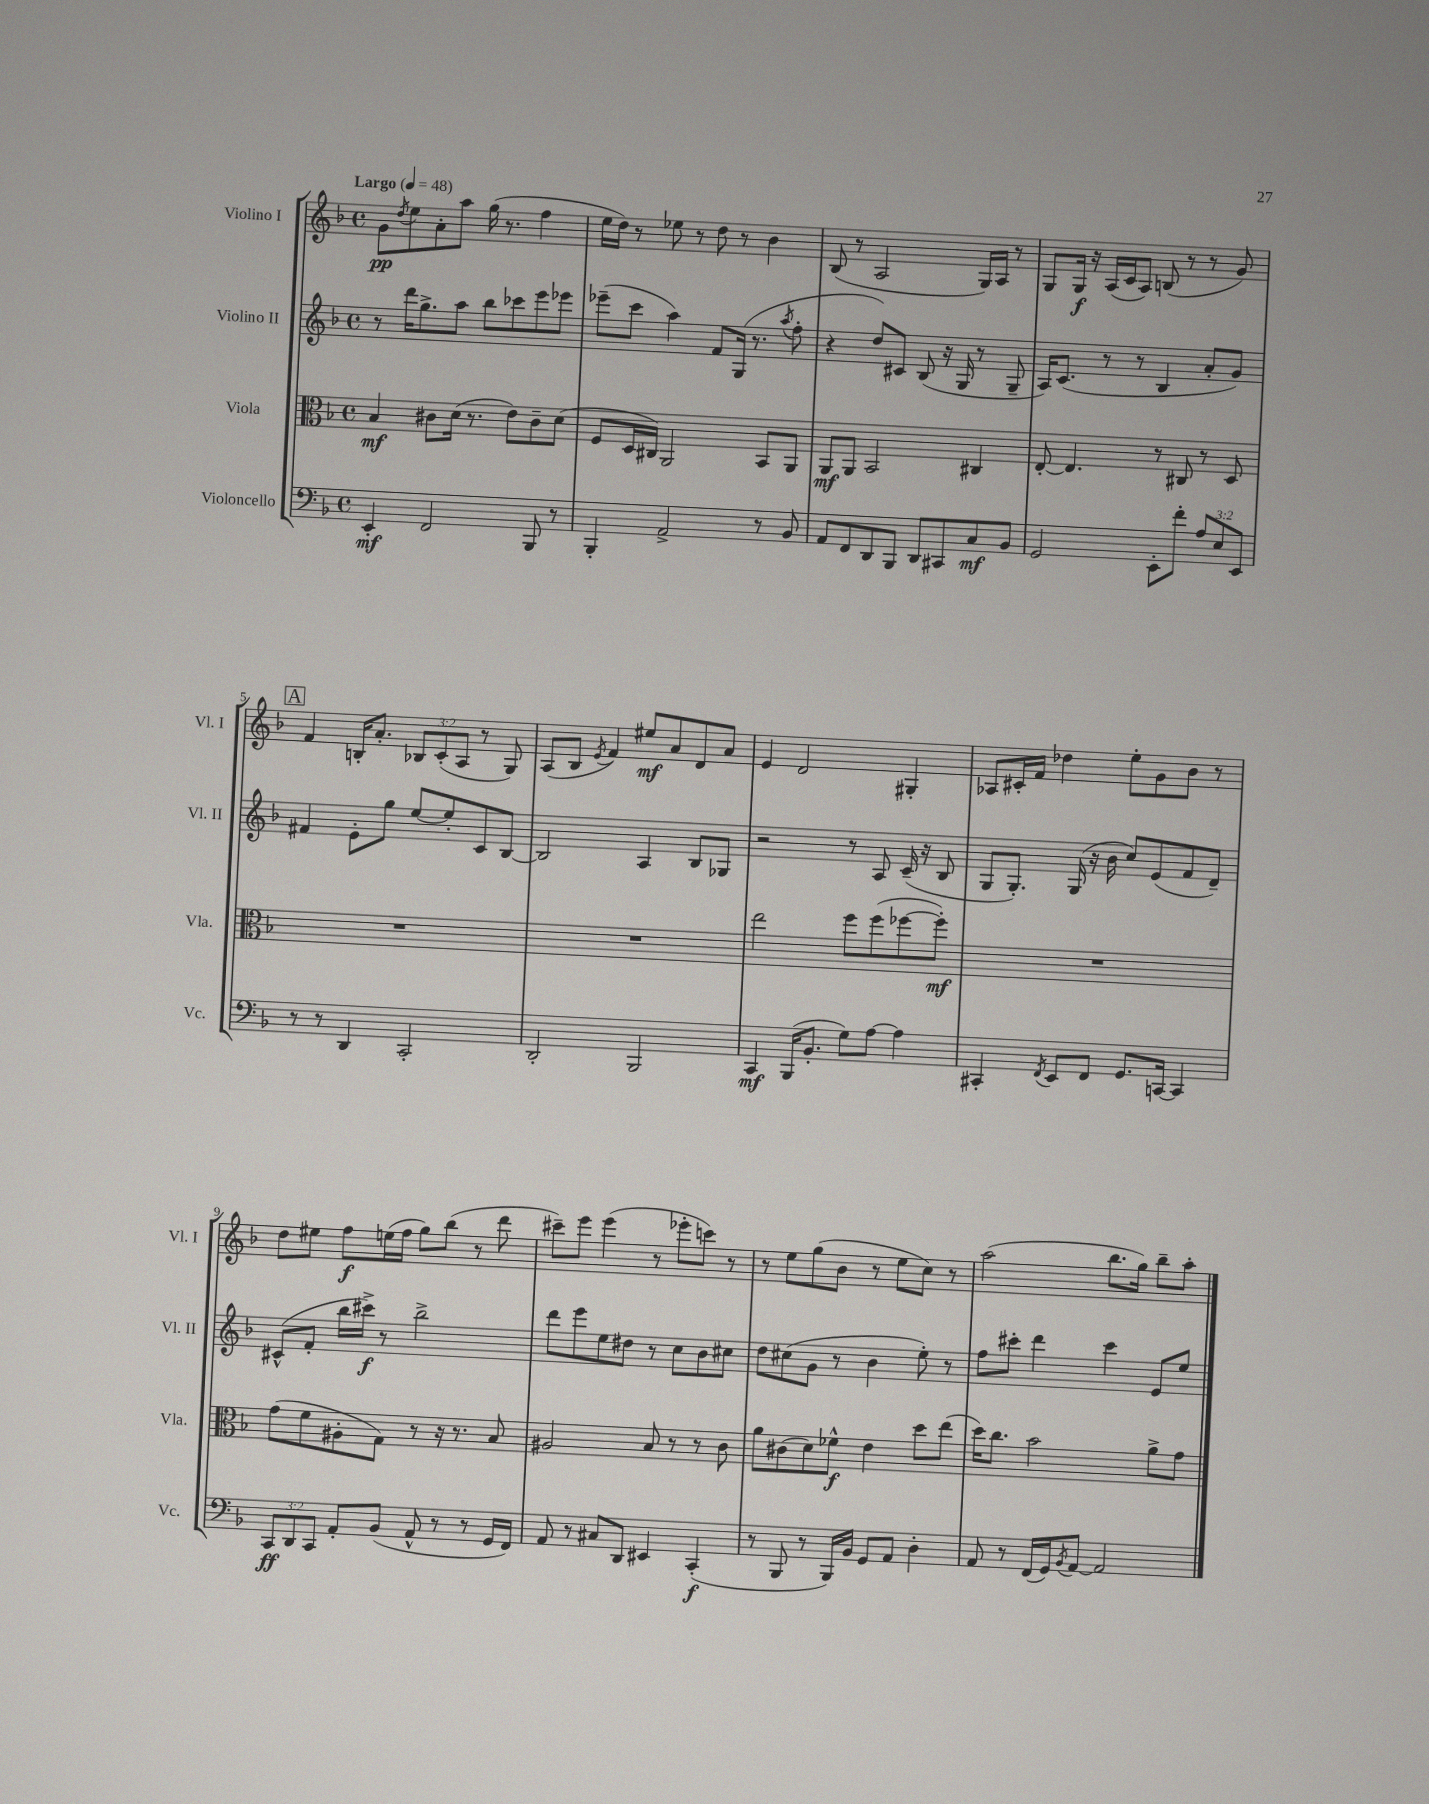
<<
\new StaffGroup <<
\new Staff = "s0" \with { instrumentName = "Violino I" shortInstrumentName = "Vl. I" } {
    \clef treble \key f \major \defaultTimeSignature \time 4/4 \override Staff.TupletNumber.text = #tuplet-number::calc-fraction-text \tempo "Largo" 4 = 48
    g'8\pp \acciaccatura { d''8 } e''8 a'8-. a''8 g''16( r8. f''4 |
    e''16 d''16) r8 ees''8 r8 d''8 r8 bes'4 |
    bes8( r8 a2 g16) a16 r8 |
    g8 g16\f r16 a16( c'16 a8) b8( r8 r8 g'8) |
    \mark \markup { \box "A" } f'4 b16-. a'8.-. \tuplet 3/2 { bes8 c'8-.( a8 } r8 g8) |
    a8( bes8 \acciaccatura { e'8 } f'4) eis''8\mf a'8 d'8 a'8 |
    e'4 d'2 gis4-. |
    aes8 cis'16-. f'16 des''4 e''8-. g'8 bes'8 r8 |
    d''8 eis''8 f''8\f e''16( f''16 g''8) bes''8( r8 d'''8 |
    cis'''8--) e'''8 e'''4( r8 ees'''8-. c'''8) r8 |
    r8 e''8 g''8( bes'8 r8 e''8 c''8) r8 |
    a''2( bes''8. g''16) bes''8-- a''8-. \bar "|." |
}
\new Staff = "s1" \with { instrumentName = "Violino II" shortInstrumentName = "Vl. II" } {
    \clef treble \key f \major \defaultTimeSignature \time 4/4
    r8 d'''16 g''8.-> a''8 bes''8 ces'''8 e'''8 ees'''8 |
    ees'''8--( c'''8 a''4) f'8 g16( r8. \acciaccatura { a''8 } f''8-. |
    r4 d''8) cis'8 bes8( r16 g16 r8 g8-- |
    a16) c'8.( r8 r8 bes4 a'8-. g'8) |
    \mark \markup { \box "A" } fis'4 e'8-. g''8 e''8~ e''8-. c'8 bes8~ |
    bes2 a4 bes8 ges8 |
    r2 r8 a8 c'16--( r16 bes8 |
    g8 g8.-.) g16( r16 bes'16 c''8) e'8( f'8 d'8--) |
    cis'8-^( f'8-. bes''16 cis'''16->\f) r8 bes''2-> |
    d'''8 e'''8 e''8 dis''8 r8 c''8 bes'8 cis''8 |
    d''8 cis''8( g'8 r8 bes'4 e''8-.) r8 |
    f''8 cis'''8-. d'''4 cis'''4 e'8 e''8 \bar "|." |
}
\new Staff = "s2" \with { instrumentName = "Viola" shortInstrumentName = "Vla." } {
    \clef alto \key f \major \defaultTimeSignature \time 4/4
    bes4\mf cis'8 d'16( r8. e'8) cis'8-- d'8( |
    f8 d16 cis16) a,2 bes,8 a,8 |
    a,8\mf a,8 bes,2 cis4 |
    e8~-. e4. r8 cis8 r8 d8 |
    \mark \markup { \box "A" } R1 |
    R1 |
    e''2 f''8 f''8( fes''8~ fes''8-.\mf) |
    R1 |
    g'8( f'8 ais8-. g8) r8 r16 r8. bes8 |
    ais2 bes8 r8 r8 c'8 |
    a'8 cis'8( d'8) fes'8-^\f e'4 d''8 e''8( |
    d''16) c''8. bes'2 a'8-> g'8 \bar "|." |
}
\new Staff = "s3" \with { instrumentName = "Violoncello" shortInstrumentName = "Vc." } {
    \clef bass \key f \major \defaultTimeSignature \time 4/4 \override Staff.TupletNumber.text = #tuplet-number::calc-fraction-text
    e,4-.\mf f,2 bes,,8 r8 |
    bes,,4-. a,2-> r8 bes,8 |
    a,8 f,8 d,8 bes,,8 d,8 cis,8 c8\mf bes,8 |
    g,2 e,8-. f'8-. \tuplet 3/2 { a8 e8 e,8 } |
    \mark \markup { \box "A" } r8 r8 d,4 c,2-. |
    d,2-. bes,,2 |
    c,4\mf bes,,16( bes,8.-. g8) a8~ a4 |
    cis,4-. \acciaccatura { f,8 } e,8 f,8 g,8. c,16~ c,4 |
    \tuplet 3/2 { c,8\ff d,8 c,8 } a,8-. bes,8( a,8-^ r8 r8 g,16 f,16) |
    a,8 r8 cis8 d,8 eis,4 c,4-.\f( |
    r8 bes,,8 r8 bes,,16) bes,16 g,8 a,8 d4-. |
    a,8 r8 f,16( g,16) \acciaccatura { bes,8 } a,8~ a,2 \bar "|." |
}
>>
>>
